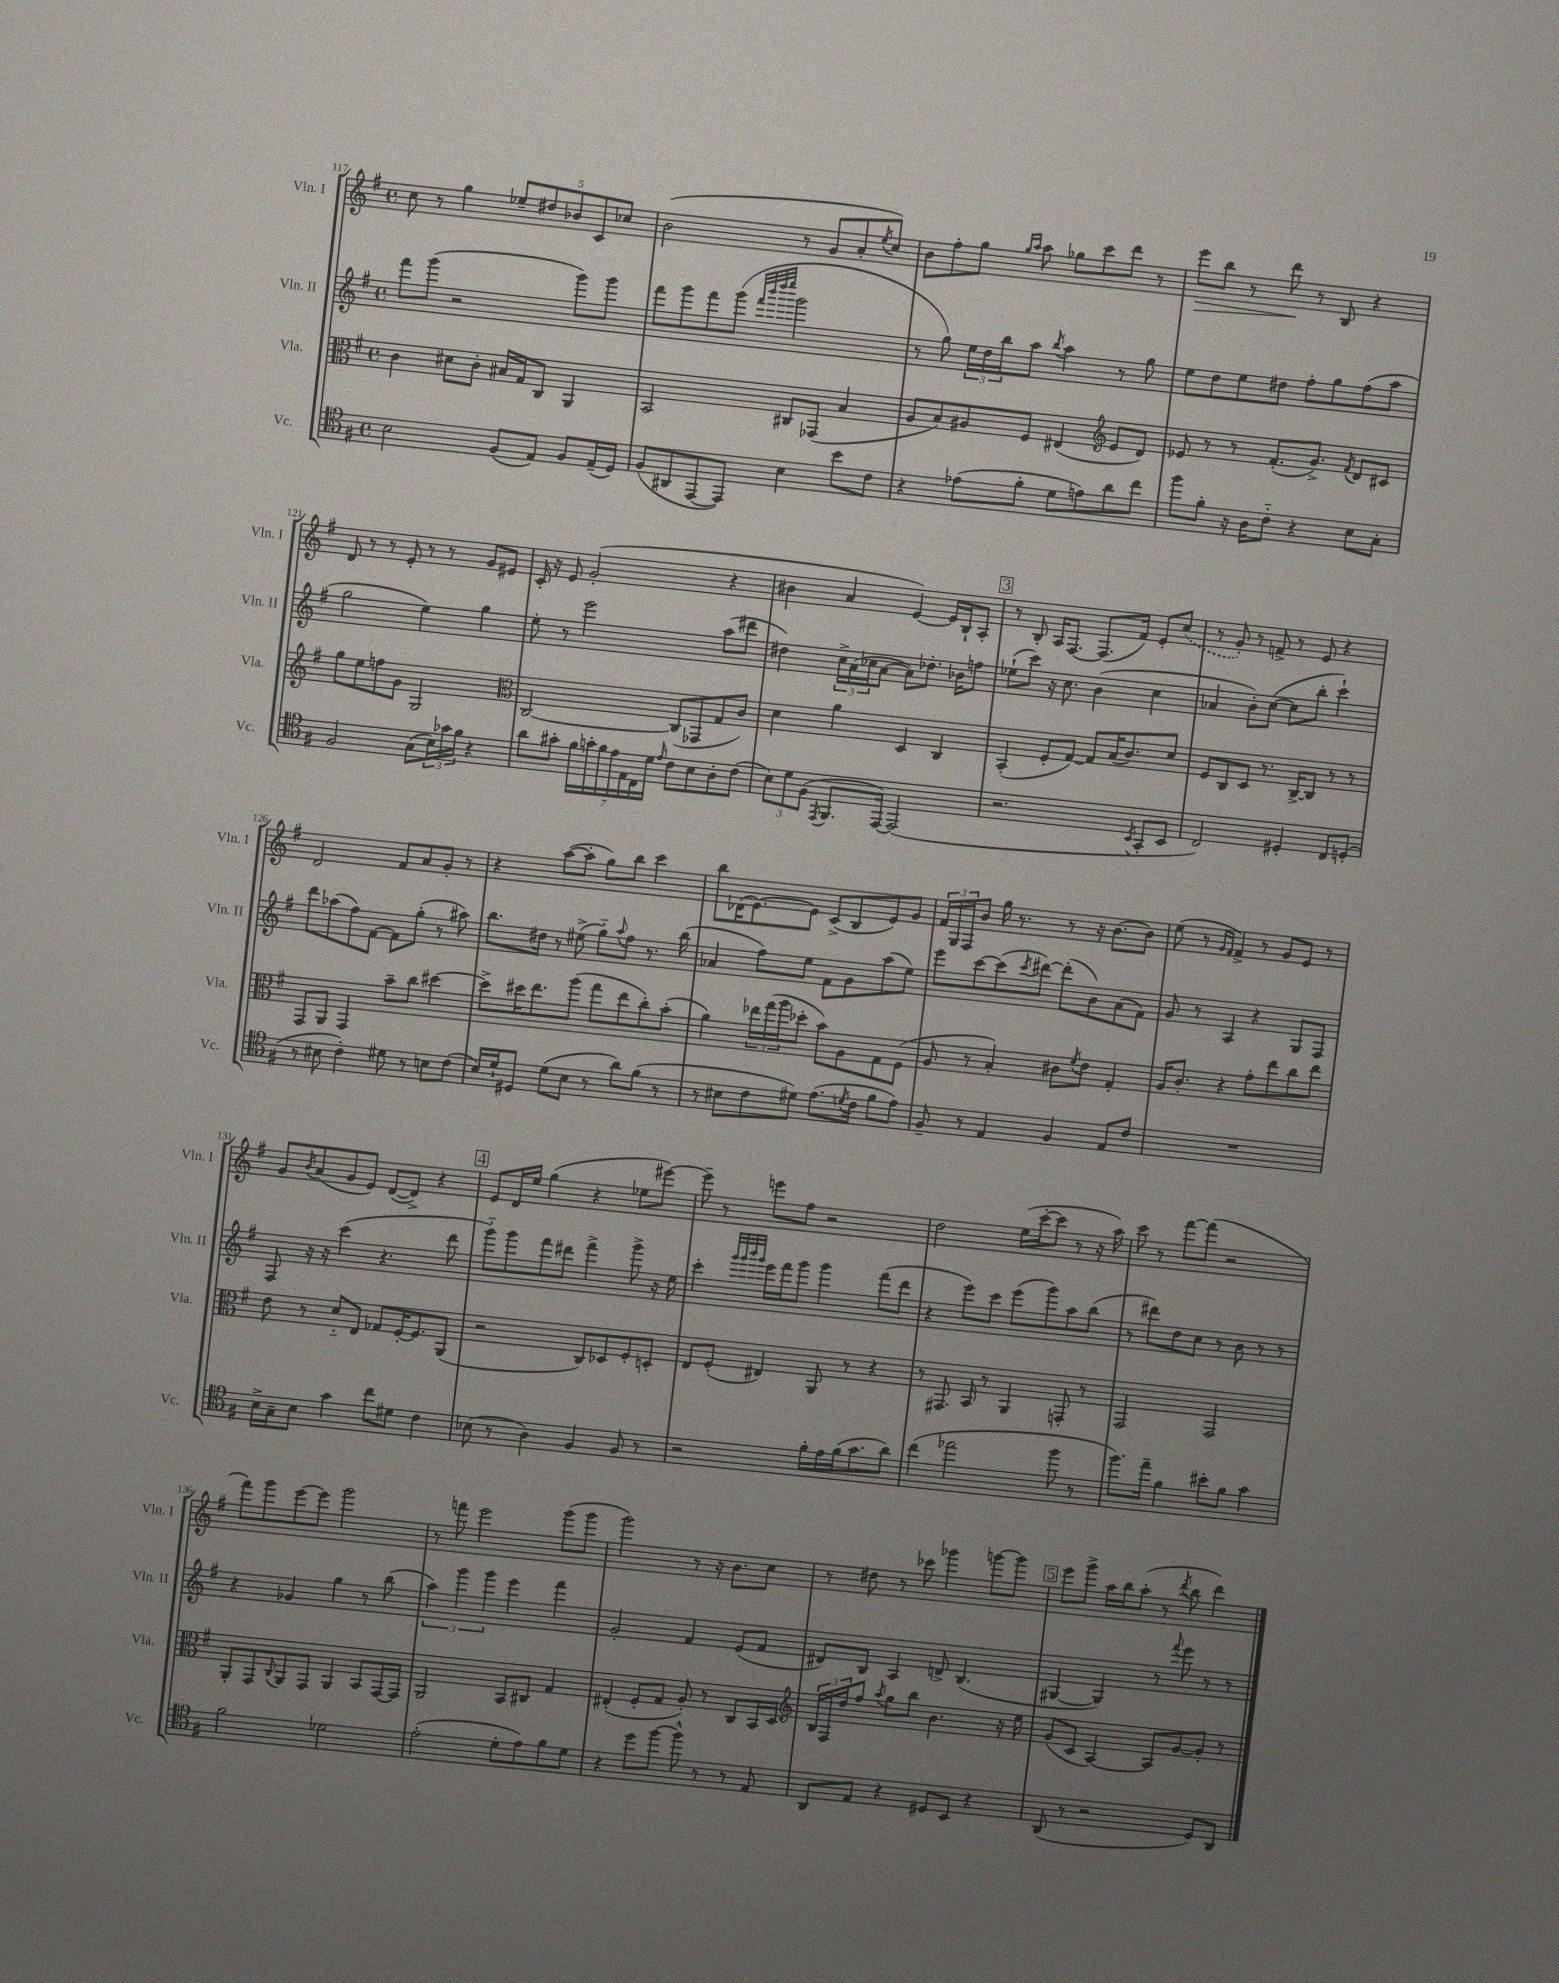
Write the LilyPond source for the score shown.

<<
\new StaffGroup <<
\new Staff = "s0" \with { instrumentName = "Vln. I" shortInstrumentName = "Vln. I" } {
    \clef treble \key g \major \defaultTimeSignature \time 4/4
    c''8 r8 g''4 \tuplet 5/4 { ees''8-- dis''8 bes'8 c'8 ces''8 } |
    b'2( r8 g'8 a'8-. \acciaccatura { e''8 } c''8) |
    b'8 fis''8-. g''8 \grace { g''16 a''16 } a''8 ges''8 c'''8 d'''8 r8 |
    e'''8\> b''8 r8 d'''8\! r8 b8 r4 |
    d'8 r8 r8 e'8-. r8 r8 g'8 eis'8 |
    c'16-. r16 e'8 g'2-.( r4 |
    bis'4 a'4 e'4~) e'16 b16-! a8-. |
    \mark \markup { \box "3" } r8 b8-. a16 fis8.~ fis8.( fis'16) e'8-. \once \slurDashed c''8( |
    r8 g'8-.) r8 f'8-> r8 e'8 r4 |
    d'2 fis'8 a'8 g'8-. r8 |
    r4 a''8~( a''8-. g''8) b''8 c'''4 |
    b''8 des'16( e'8.~) e'8 c'8->( b8 e'8) g'8 |
    \tuplet 3/2 { fis'16 g16 fis16 } b'8 g''16 r8. r8 r16 b'8.~ b'8 |
    e''8( r8 \grace { g'16 fis'16 } fis'4->) r8 g'8 e'8 r8 |
    g'8 \acciaccatura { b'8 } a'8( g'8 e'8) d'8~( d'8->) r4 |
    \mark \markup { \box "4" } e'8 d'16 e''16 g''4( r4 ees''8 eis'''8~) |
    eis'''8-- r8 e'''8 fis''8 r2 |
    d''2 e''16( c'''16~-. c'''8 r8 r16 a''16) |
    c'''8 r8 fis'''8~ fis'''8( r2 |
    fis'''8) g'''8 e'''8~ e'''8 g'''2 |
    r8 f'''8 e'''2 g'''8( g'''8 |
    g'''2) r8 r16 b'8. c''8 |
    r8 dis''8 r8 ces'''8 ges'''4 g'''8~ g'''8 |
    \mark \markup { \box "5" } e'''8 g'''8-> a''16 b''16 a''8-.( r8 \acciaccatura { d'''8 } b''8 d'''4) \bar "|." |
}
\new Staff = "s1" \with { instrumentName = "Vln. II" shortInstrumentName = "Vln. II" } {
    \clef treble \key g \major \defaultTimeSignature \time 4/4
    fis'''8 g'''8( r2 g'''8) g'''8 |
    fis'''8 g'''8 fis'''8 g'''8( \grace { fis'''32 b'''32 d''''32 e''''32 } g'''2 |
    r8 g''8) \tuplet 3/2 { e''16 d''16 b''16 } a''8 \acciaccatura { b''8 } a''4 r8 g''8 |
    e''8 d''8 e''8 dis''8 fis''8-. g''8 fis''8( a''8 |
    g''2 e''4) g''4 |
    e''8-. r8 e'''2 a''8( dis'''8 |
    dis''4) \tuplet 3/2 { c''16-> a'16( ces''16 } a'8~ a'8) des''8.-. bes'16 f''8 |
    \mark \markup { \box "3" } ees''8-!( c'''8) r16 c''8. b'4( c''4 |
    aes'4 b'8-.) c''8~( c''8 b''8-. c'''4-!) |
    d'''8 aes''8( fis''8) fis'8~ fis'8 g''8-.( r8 ais''8) |
    b''8. dis''16 r8 eis''8->( g''8-_) \appoggiatura { a''8 } fis''8 r8. b''16( |
    aes'4 fis''8) e''8 fis'8 g'8 a''8( e''8) |
    e'''8 c'''8~ c'''8( \acciaccatura { c'''8 } dis'''8~) dis'''8-.( b'8) a'8( fis'8) |
    g'8 r8 a4 r4 g8 fis8 |
    fis8 r16 r16 c'''4( r4. d'''8 |
    \mark \markup { \box "4" } g'''8-_) g'''8 fis'''8 dis'''8 fis'''4-> g'''8-> r16 e''16 |
    c'''4-. \grace { g'''32 g'''32 b'''32 g'''32 } e'''16 fis'''16 g'''8 g'''4 fis'''8( d'''8 |
    r4 e'''8) c'''8 e'''8( g'''8) a''8 b''8( |
    r8 dis'''8) d''8 c''8 r8 b'8 r8 r8 |
    r4 ges'4 g''4 r8 b''8( |
    \tuplet 3/2 { a''4) g'''4 g'''4 } e'''4 fis'''4 |
    g'2-. fis'4 e'8( fis'8 |
    dis'8) b8 a4 d'8-> b4.( |
    \mark \markup { \box "5" } gis4~ gis4) r8 \appoggiatura { fis'''8 } e'''8 r8 r8 \bar "|." |
}
\new Staff = "s2" \with { instrumentName = "Vla." shortInstrumentName = "Vla." } {
    \clef alto \key g \major \defaultTimeSignature \time 4/4
    c'4 dis'8 c'8-. bis16 g16 c8 a,4 |
    b,2 cis8 ges,8( b4 |
    a8 b8) ais8 fis8 eis4( \clef treble e'8 d'8) |
    ees'8 r8 r8 fis'8.-.( g'8.->) \acciaccatura { fis'8 } d'8 cis'8 |
    g''8 e''8 f''8 g'8 g2 |
    \clef alto c2~ c8( ges,8 g8 c'8) |
    d'4 a'4 d4 c4 |
    \mark \markup { \box "3" } b,4-.( fis8-. g8~) g8 b16( c'8.) d'8 |
    fis8 c8 d8 r8. c16~-> c8 r8 r8 |
    g,8 a,8 g,4 b'8-- c''8 dis''4~ |
    dis''8-> dis''16 e''8. a''8( g''8 e''8 c''8-.) b'8-.( |
    a'4) \tuplet 3/2 { ees''16 g''16( a''16 } des''8-. b'8) a8 g8 fis8( |
    a8 r8 b4-.) cis'8 \acciaccatura { fis'8 } e'8 g4-. |
    a16 c'8.-. r4 g'8-. e''8 c''8 e''8 |
    e'8 r8 d'8-_ e8 ges8 fis16~-. fis8. a,8( |
    \mark \markup { \box "4" } r2 c8) des8 fis8-. d8-. |
    e8 fis8-.( eis4) a,8 r8 r4 |
    r8 gis,8. b,16 r8 a,4 g,8-. r8 |
    g,2 g,2 |
    a,8-. g,8 \appoggiatura { c8 } a,8 g,8 a,4 b,8 g,16~ g,16 |
    a,2 b,8 cis8 g4 |
    eis4-.( fis8-. g8 a8-.) r8 c8 b,16 d16 |
    \clef treble \tuplet 3/2 { b16 fis16 d''16 } fis''8 \acciaccatura { a''8 } g''8 b''8 b'4. r16 e''16 |
    \mark \markup { \box "5" } g'8( c'8 a4~) a8 g'8~ g'8-. r8 \bar "|." |
}
\new Staff = "s3" \with { instrumentName = "Vc." shortInstrumentName = "Vc." } {
    \clef tenor \key g \major \defaultTimeSignature \time 4/4
    b2 fis8( e8) fis8 e16--( d16) |
    fis8( ais,8 e,8~ e,8) b4 b'8 c'8 |
    r4 ees'8( fis'8-. d'8 e'8) a'8 c''8 |
    fis''8 fis'8-. r16 a16 c'8-_ r4 b8 g8-. |
    fis2 g8( \tuplet 3/2 { b16) ges'16 fis'16 } r4 |
    a'8 gis'8-. \tuplet 7/4 { fis'16 g'16-. fis'16 e'16 e16 c16 d'16 } \grace { e'16 } c'8 b8 a8-. c'8( |
    \tuplet 3/2 { b8) d'8 fis8( } \acciaccatura { e,8 } fis,8. e,16~) e,2( |
    \mark \markup { \box "3" } r2. \acciaccatura { b,8 } g,8-. b,8 |
    c2) dis4-. c8 d8-.( |
    r8 bis8 c'4-.) dis'8 r8 b8 c'8( |
    b16) d'16-! dis8 d'8( b8 r8 a'8) fis'8( r8 |
    r8 bis8 c'8 dis'8) e'8.( \acciaccatura { d'8 } c'16 fis'8 e'8) |
    fis8-- r8 e4 fis4 e8 c'8 |
    R1 |
    b16-> g16-- b8 g'4 c''8 dis'8 c'4 |
    \mark \markup { \box "4" } bes8( r8 a4) fis4 fis8 r8 |
    r2 fis'16-. e'16 fis'16( g'8. a'8) |
    c''4( ees''2 fis''8 r8 |
    fis''8.) e''16-- fis'4 bis'8-. fis'8 g'4 |
    fis'2 des'2 |
    e'2-.( d'8-. e'8) fis'8 d'8 |
    r4 d''8 fis''8~ fis''8-^ r8 r8 e8 |
    a,8 e8 r4 dis8 b,8 r4 |
    \mark \markup { \box "5" } a,8( r8 r2 d8) a,8 \bar "|." |
}
>>
>>
\layout { \context { \Score currentBarNumber = #117 } }
